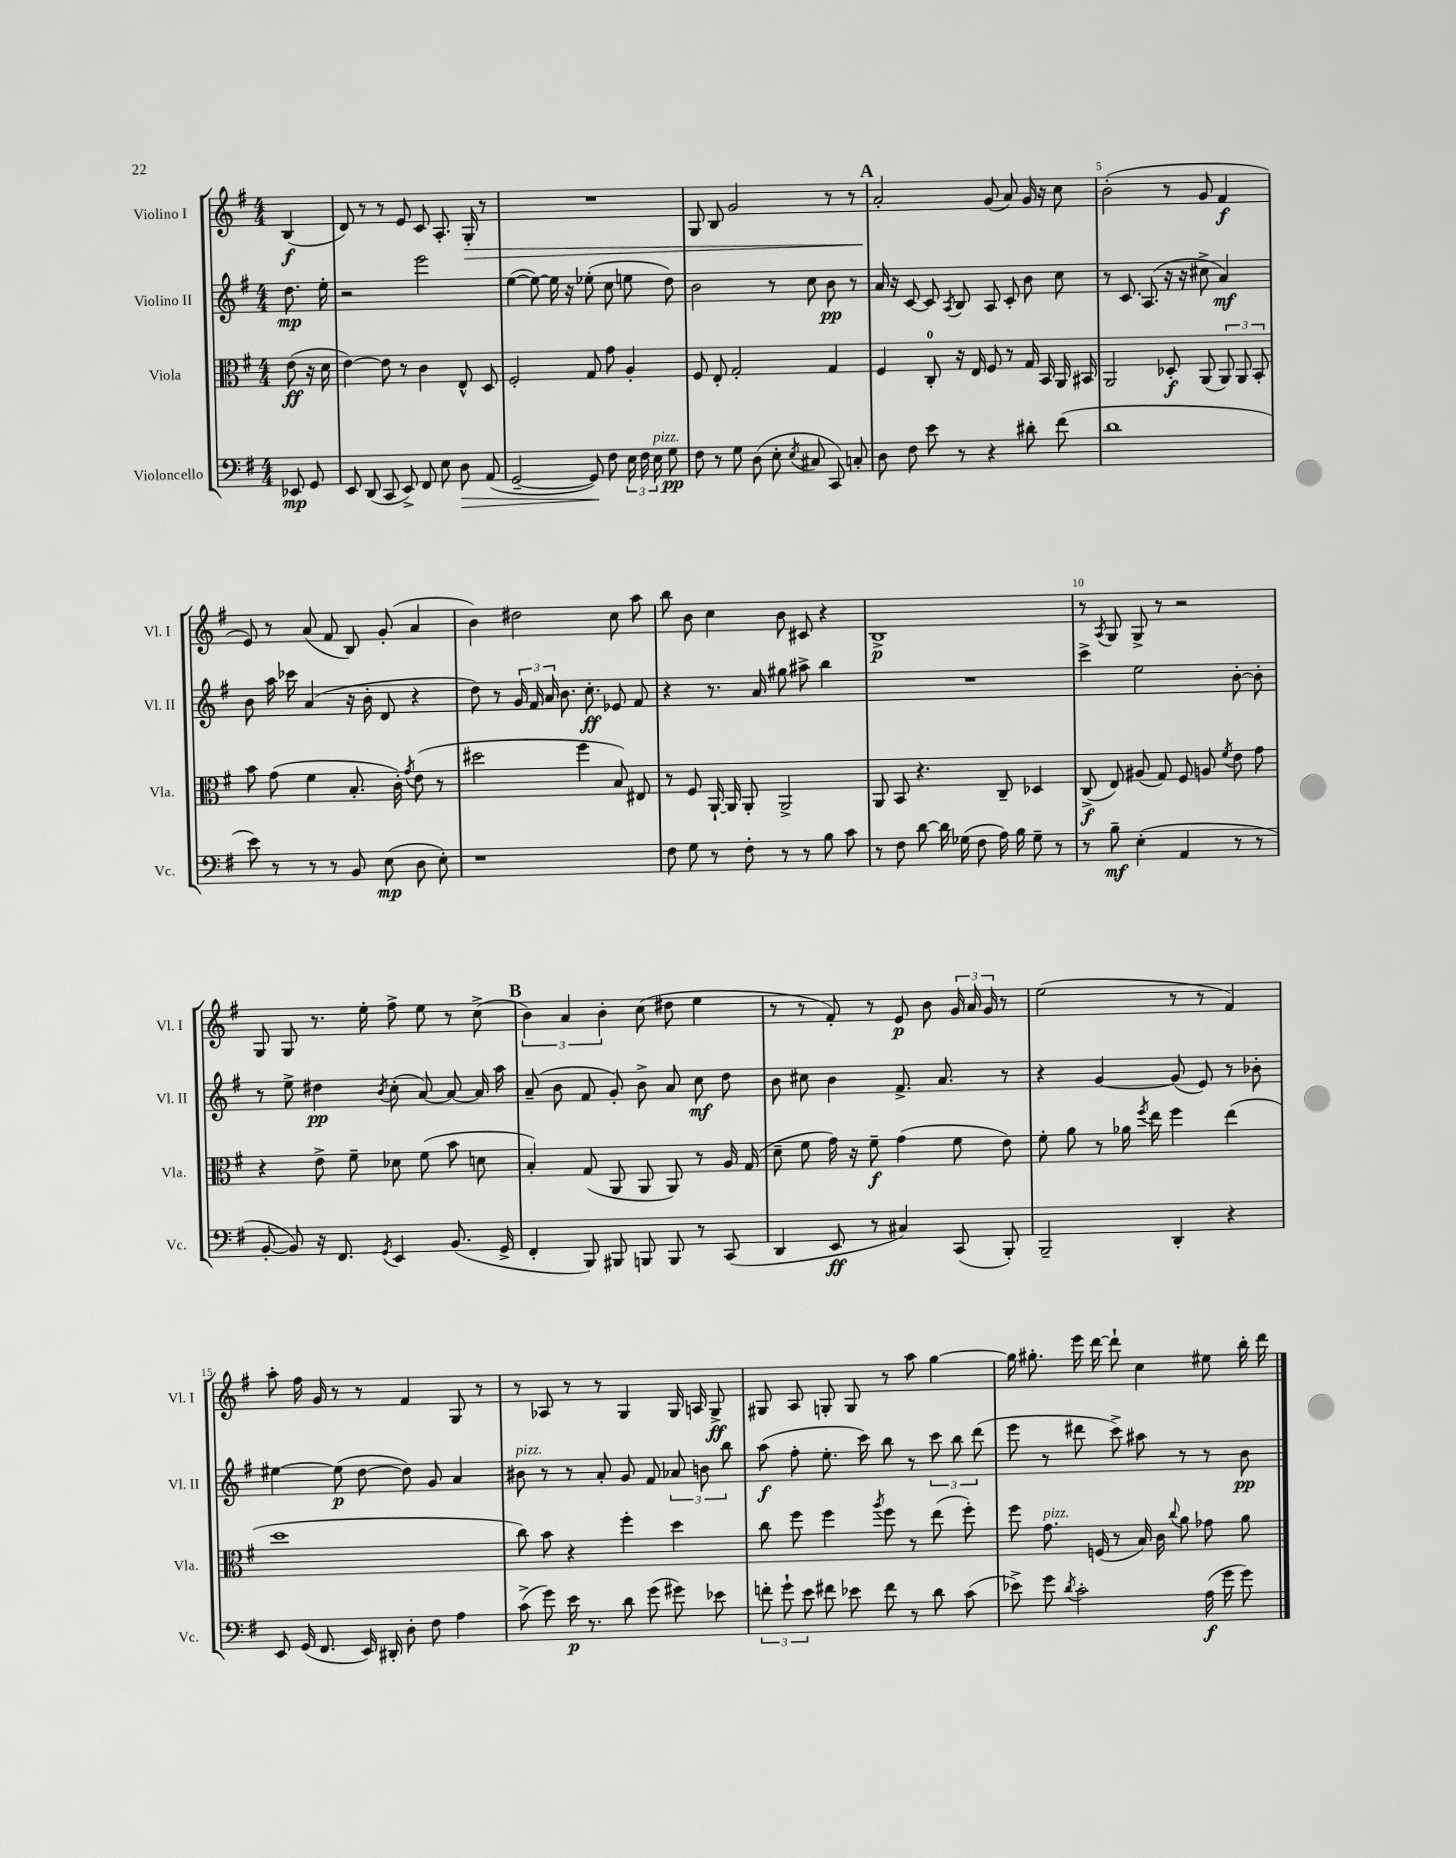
<<
\new StaffGroup <<
\new Staff = "s0" \with { instrumentName = "Violino I" shortInstrumentName = "Vl. I" } {
    \clef treble \key g \major \numericTimeSignature \time 4/4 \partial 4
    \autoBeamOff b4\f( |
    d'8) r8 r8 e'8 c'8 a8.-. g16-.\> r8 |
    R1 |
    g8 b8 g'2 r8 r8 |
    \mark \markup { \bold "A" } a'2-.\! g'8( a'8) g'16 r16 c''8 |
    b'2-.( r8 g'8 fis'4\f |
    e'8) r8 a'8( fis'8 b8) g'8-.( a'4 |
    b'4) dis''2 c''8 a''8 |
    b''8 b'8 c''4 b'8 cis'8 r4 |
    b1->\p |
    r8 \acciaccatura { a8 } g8 g8-> r8 r2 |
    g8 g8 r8. e''16-. fis''8-> e''8 r8 c''8->( |
    \mark \markup { \bold "B" } \tuplet 3/2 { b'4) a'4 b'4-. } c''8( dis''8 e''4 |
    r8 r8 fis'8-.) r8 e'8\p b'8 \tuplet 3/2 { g'16 a'16 g'16 } r8 |
    e''2( r8 r8 fis'4) |
    a''8-. fis''16 g'16 r8 r8 fis'4 g8 r8 |
    r8 aes8 r8 r8 g4 g16 a16 g8->\ff |
    gis8 a8 g8-. g8 r8 a''8 g''4~ |
    g''16 gis''8.-. e'''16 d'''16~ d'''8-! c''4 eis''8 b''16-. d'''16 \bar "|." |
}
\new Staff = "s1" \with { instrumentName = "Violino II" shortInstrumentName = "Vl. II" } {
    \clef treble \key g \major \numericTimeSignature \time 4/4 \partial 4
    \autoBeamOff d''8.\mp e''16-. |
    r2 e'''2 |
    e''4~( e''8~) e''16 r16 ees''8-.( c''8 e''8 d''8) |
    b'2 r8 c''8 b'8\pp r8 |
    \mark \markup { \bold "A" } a'16 r16 c'8~ c'8 \acciaccatura { a8 } b8 a8 c'8-. b'8 c''8 |
    r8 c'8. a8.( r16 r16 cis''8-> a'4\mf) |
    b'8 a''16 ces'''16 a'4( r16 b'16-. d'8 r4 |
    d''8) r8 \tuplet 3/2 { g'16 fis'16 a'16 } b'8. c''8.-.\ff ees'8 fis'8 |
    r4 r8. a'16 gis''8 ais''8-> b''4 |
    R1 |
    c'''4-> e''2 b'8~-. b'8-. |
    r8 e''8-> dis''4\pp \acciaccatura { b'8 } c''8-.( a'8~) a'8~ a'16 a''16 |
    \mark \markup { \bold "B" } a'8--( b'8 fis'8 g'8-.) b'8-> a'8 c''8\mf d''8 |
    b'8 cis''8 b'4 fis'8.-> a'8. r8 |
    r4 g'4~ g'8( e'8) r8 bes'8-. |
    eis''4~ eis''8\p( d''8~ d''8) g'8 a'4 |
    bis'8^\markup { \italic "pizz." } r8 r8 a'8-. g'8 fis'8 \tuplet 3/2 { aes'8 b'8 b''8 } |
    a''8\f( fis''8-. e''8.-. c'''16) b''8 r8 \tuplet 3/2 { c'''8 b''8 d'''8( } |
    e'''8 r8 dis'''8 c'''8->) ais''8 r8 r8 b'8\pp \bar "|." |
}
\new Staff = "s2" \with { instrumentName = "Viola" shortInstrumentName = "Vla." } {
    \clef alto \key g \major \numericTimeSignature \time 4/4 \partial 4
    \autoBeamOff e'8\ff( r16 d'16 |
    e'4~) e'8 r8 c'4 e8-^ d8 |
    fis2-. g8 g'8 a4-. |
    fis8 e8-. g2-. g4 |
    \mark \markup { \bold "A" } fis4 c8-0-. r16 e16 fis8 r8 g16 b,16 a,16 bis,16 |
    a,2 des8-.\f a,8( \tuplet 3/2 { a,8) a,8 b,8-. } |
    b'8 g'8( fis'4 b8.-. c'16-.) \acciaccatura { g'8 } e'8( r8 |
    dis''2 fis''4 b8) eis8 |
    r8 fis8 a,16~-! a,16 a,8-. a,2-> |
    a,8 b,8 r4. c8-- des4 |
    c8->\f( e8) ais8( g8) fis8 a8 \acciaccatura { fis'8 } e'8 g'8 |
    r4 e'8-> fis'8-- des'8 fis'8( b'8 d'8 |
    \mark \markup { \bold "B" } b4-.) g8( a,8 a,8 a,8) r8 a16 g16( |
    d'8-- fis'8 g'16) r16 fis'8--\f g'4( fis'8 e'8) |
    fis'8-. a'8 r8 aes'16 \acciaccatura { fis''8 } e''16 fis''4 e''4( |
    d''1 |
    c''8) b'8 r4 fis''4-. d''4 |
    c''8 fis''8 fis''4 \acciaccatura { a''8 } fis''8 r8 e''8( fis''8-.) |
    fis''8 g'8.^\markup { \italic "pizz." } f16( r8 b16) c'16 \appoggiatura { c''8 } a'8 ges'8 a'8 \bar "|." |
}
\new Staff = "s3" \with { instrumentName = "Violoncello" shortInstrumentName = "Vc." } {
    \clef bass \key g \major \numericTimeSignature \time 4/4 \partial 4
    \autoBeamOff ees,8\mp g,8 |
    e,8 d,8( c,8 e,8->) fis,8 e8 d8\> a,8( |
    g,2~-- g,8\!) fis8 \tuplet 3/2 { e16 fis16 e16^\markup { \italic "pizz." } } g8\pp |
    fis8 r8 g8 d8( e8-. \acciaccatura { e8 } cis8 c,8) c8-. |
    \mark \markup { \bold "A" } d8 fis8 e'8 r8 r4 dis'8-. fis'8( |
    d'1 |
    e'8) r8 r8 r8 b,8 e8\mp( d8 e8-.) |
    r1 |
    fis8 g8 r8 fis8-. r8 r8 b8 c'8 |
    r8 fis8 d'8~ d'16 ges16( fis8 a16) b16 ges8-- r8 |
    r8 b8--\mf e4-.( a,4 r8 r8 |
    b,8~-. b,8) r16 fis,8. \acciaccatura { g,8 } e,4 b,8.( g,16-> |
    \mark \markup { \bold "B" } fis,4-. b,,8) bis,,8 b,,8 b,,8 r8 c,8( |
    d,4 e,8\ff r8 cis4) c,8( b,,8-.) |
    b,,2-- d,4-. r4 |
    e,8 g,16( fis,8. e,16) dis,16-. d8-. fis8 a4 |
    c'8->( g'8) e'16\p r8. d'8 g'8( gis'8) ees'8 |
    \tuplet 3/2 { f'8-. g'8-! e'8 } fis'8 ees'8 fis'8 r8 d'8 c'8( |
    ees'8->) g'8 \acciaccatura { d'8 } c'2-. a16\f( g'16 g'8) \bar "|." |
}
>>
>>
\layout { \context { \Score \override BarNumber.break-visibility = ##(#f #t #t) barNumberVisibility = #(every-nth-bar-number-visible 5) } }
